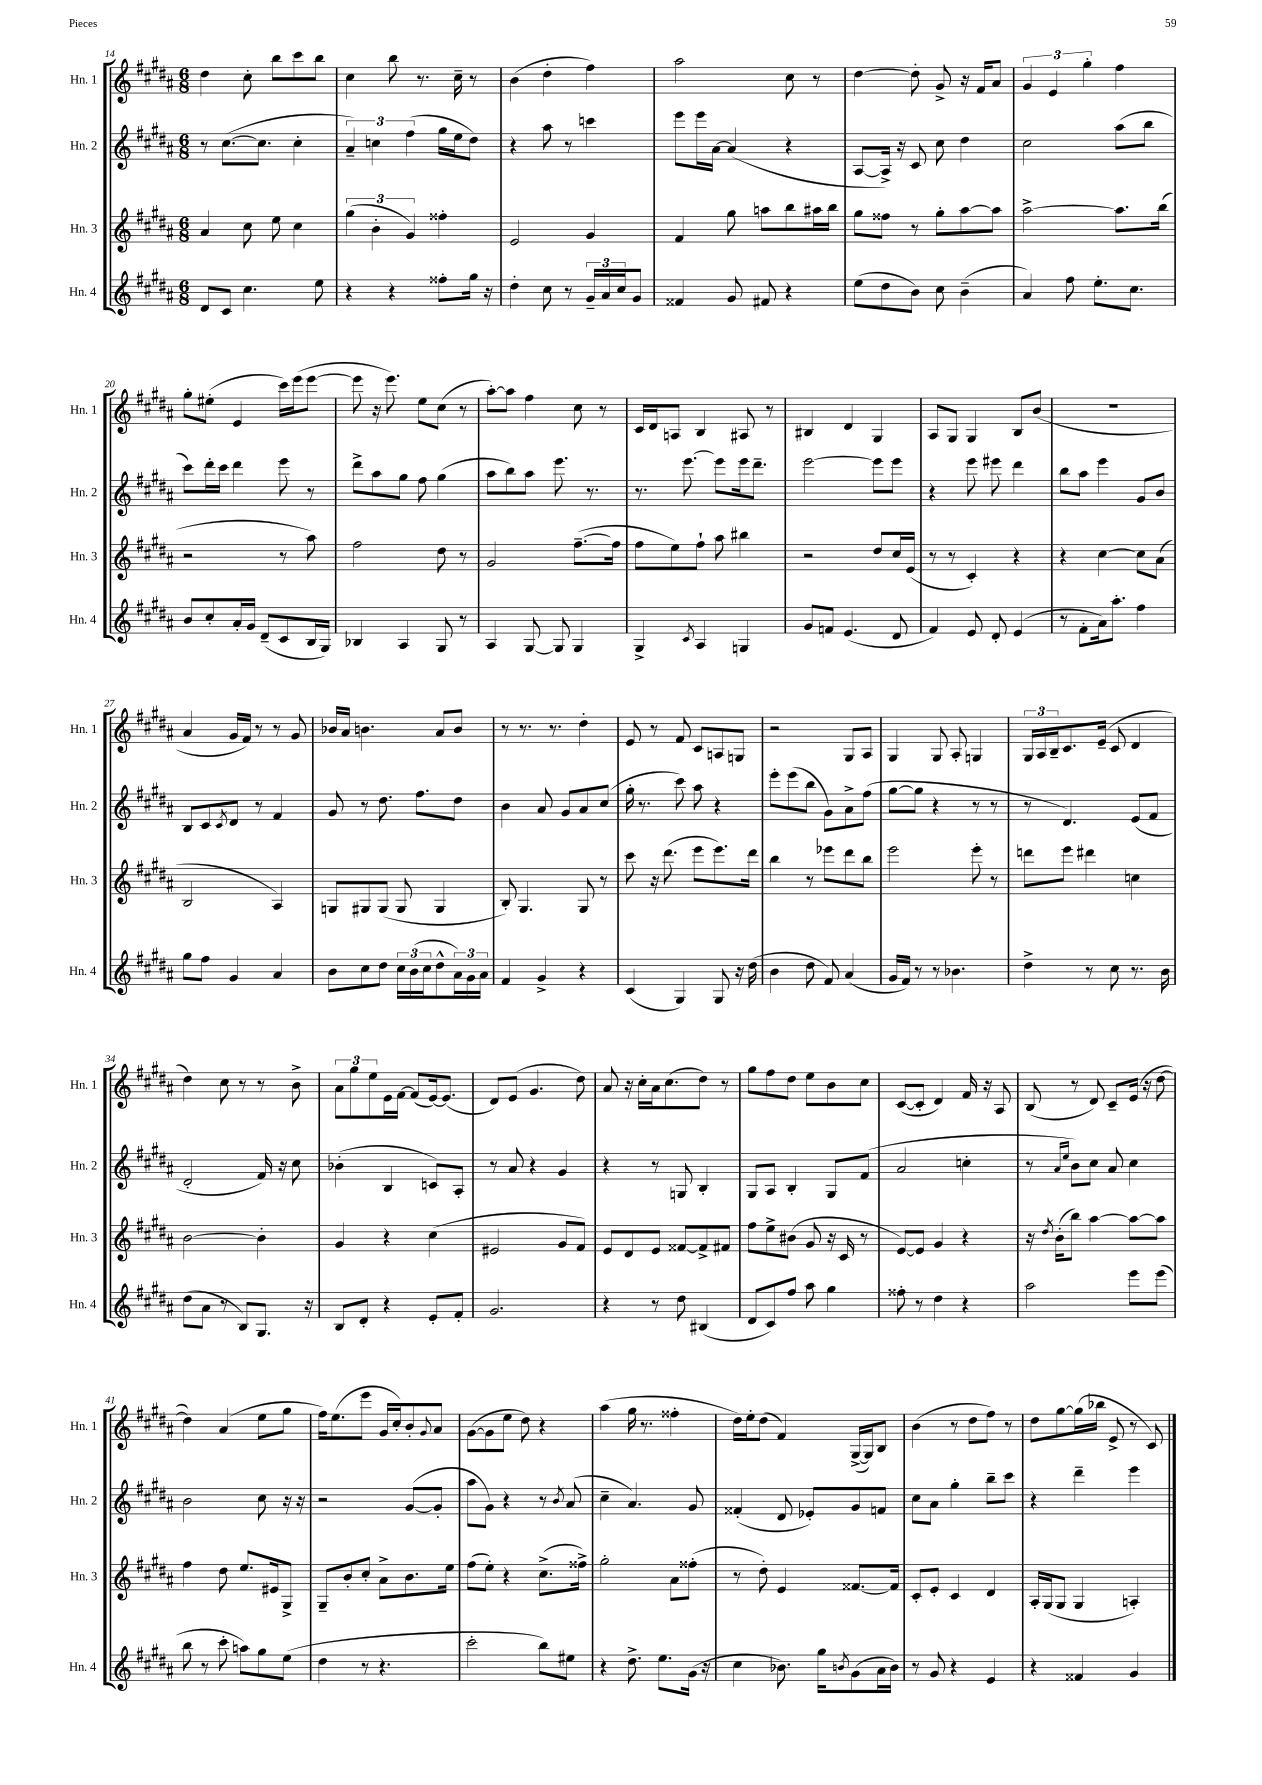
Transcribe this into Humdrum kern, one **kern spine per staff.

**kern	**kern	**kern	**kern
*part4	*part3	*part2	*part1
*staff4	*staff3	*staff2	*staff1
*I"Hn. 4	*I"Hn. 3	*I"Hn. 2	*I"Hn. 1
*I'Hn. 4	*I'Hn. 3	*I'Hn. 2	*I'Hn. 1
*clefG2	*clefG2	*clefG2	*clefG2
*k[f#c#g#d#a#]	*k[f#c#g#d#a#]	*k[f#c#g#d#a#]	*k[f#c#g#d#a#]
*M6/8	*M6/8	*M6/8	*M6/8
=14	=14	=14	=14
8d#/L	4a#/	8r	4dd#\
8c#/J	.	([8.cc#\L	.
4.cc#\	8cc#\	.	8cc#'\
.	.	8.cc#\J]	.
.	8ee\	.	8bb\L
.	4cc#\	4cc#'\	8ccc#\
8ee\	.	.	8bb\J
=15	=15	=15	=15
4r	(6gg#\	6a#~/)	4cc#\
.	6b'\	6ccn\	.
4r	.	.	8bb\
.	6g#/)	(6ff#\	.
.	.	.	8.r
8ff##X'\L	4ff##X'\	16gg#\LL	.
.	.	16ee\J	16cc#~\
16gg#\Jk	.	8dd#\J)	8r
16r	.	.	.
=16	=16	=16	=16
4dd#'\	2e/	4r	(4b\
8cc#\	.	8aa#\	4dd#'\
8r	.	8r	.
24g#~/LL	4g#/	4cccn\	4ff#\)
24a#/	.	.	.
24cc#/J	.	.	.
8g#/J	.	.	.
=17	=17	=17	=17
4f##X/	4f#/	8eee\L	2aa#\
.	.	16eee\L	.
.	.	[16a#\JJ	.
8g#/	8gg#\	(4a#/]	.
8f#X/	8aan\L	.	.
4r	8bb\	4r	8cc#\
.	16aa#X\L	.	8r
.	16bb\JJ	.	.
=18	=18	=18	=18
(8ee\L	8gg#\L	[8A#/L	[4dd#\
8dd#\	8ff##X\J	16A#^/Jk])	.
.	.	16r	.
8b\J)	8r	8c#/	8dd#'\]
8cc#\	8gg#'\L	8cc#\	8g#^/
(4b~\	[8aa#\	4dd#\	16r
.	.	.	16f#/KL
.	8aa#\J]	.	8a#/J
=19	=19	=19	=19
4a#/)	[2aa#^\	2cc#\	6g#/
.	.	.	6e/
8ff#\	.	.	.
.	.	.	6gg#'\
8.ee'\L	.	.	.
.	8.aa#\L]	(8aa#\L	4ff#\
8.cc#\J	.	.	.
.	.	8bb\J	.
.	(16bb\Jk	.	.
!!LO:LB:g=z
=20	=20	=20	=20
8b/L	2r	8ccc#\L)	8gg#'\L
8cc#'/	.	16ddd#'\L	(8ee#X'\J
.	.	16ccc#\JJ	.
16a#'/L	.	4ddd#\	4e/
16g#/JJ	.	.	.
(8d#~/L	.	.	.
8c#/	8r	8eee\	16ccc#\LL)
.	.	.	(16eee\J
16B/L	8aa#\)	8r	[8eee\J
16G#/JJ)	.	.	.
=21	=21	=21	=21
4B-X/	2ff#\	8ddd#^\L	8eee\]
.	.	8aa#\	16r
.	.	.	8.eee\)
4A#/	.	8gg#\J	.
.	.	8ff#\	8ee\L
8G#/	8dd#\	(4gg#\	(8cc#\J
8r	8r	.	8r
=22	=22	=22	=22
4A#/	2g#/	8aa#\L	[8aa#'\L)
.	.	8bb\)	8aa#\J]
[8G#/	.	8aa#\J	4ff#\
8G#/]	.	8.eee\	.
4G#/	([8.ff#~\L	.	8cc#\
.	.	8.r	.
.	.	.	8r
.	16ff#\Jk]	.	.
=23	=23	=23	=23
4G#^/	8ff#\L	8.r	16c#/LL
.	.	.	16d#/J
.	8ee\)	.	8An/J
.	.	[8.eee\	.
8qc#/	.	.	.
4A#/	8ff#`\J	.	4B/
.	8aa#\	8eee\L]	.
4Gn/	4bb#X\	16eee\k	8A#X/
.	.	8.ddd#~\J	.
.	.	.	8r
=24	=24	=24	=24
8g#/L	2r	[2eee\	4B#X/
8fn/J	.	.	.
(4.e/	.	.	4d#/
.	8dd#/L	8eee\L]	4G#/
8d#/	16cc#/L	8eee\J	.
.	(16e/JJ	.	.
=25	=25	=25	=25
4f#/)	8r	4r	8A#/L
.	8r	.	8G#/J
8e/	4c#'/)	8eee\	4G#/
8d#'/	.	8eee#X\	.
(4e/	4r	4ddd#\	8B/L
.	.	.	(8b/J
=26	=26	=26	=26
8r	4r	8bb\L	2.r
8f#'\L	.	8aa#\J	.
16a#\k)	[4cc#\	4eee\	.
8.aa#'\J	.	.	.
4ff#\	8cc#\L]	8g#/L	.
.	(8a#\J	8b/J	.
!!LO:LB:g=z
=27	=27	=27	=27
8gg#\L	2B/	8B/L	4a#/
8ff#\J	.	8c#/	.
.	.	8qc#/	.
4g#/	.	8d#/J	16g#/LL
.	.	.	16f#/JJ)
.	.	8r	8r
4a#/	4A#/)	4f#/	8r
.	.	.	8g#/
=28	=28	=28	=28
8b\L	8Gn/L	8g#/	16b-X/LL
.	.	.	16a#/JJ
8cc#\	8G#X/	8r	4.bn\
8dd#\J	(8G#/J	8.dd#\	.
24cc#\LL	8G#/	.	.
(24b\	.	.	.
.	.	8.ff#\L	.
24cc#\J	.	.	.
8dd#^^\	4G#/	.	8a#/L
24a#\L)	.	8dd#\J	8b/J
24g#\	.	.	.
24a#\JJ	.	.	.
=29	=29	=29	=29
4f#/	8B'/)	4b\	8r
.	4.G#/	.	8.r
4g#^/	.	8a#/	.
.	.	.	8.r
.	.	8g#/L	.
4r	8G#/	8a#/	4dd#'\
.	8r	(8cc#/J	.
=30	=30	=30	=30
(4c#/	8ccc#\	16gg#'\	8e/
.	.	8.r	.
.	16r	.	8r
.	(8.ddd#\	.	.
4G#/)	.	8ccc#\)	8f#/
.	8eee\L	8aa#\	8c#/L
8G#/	8.eee\)	4r	8An/
16r	.	.	8Gn/J
(16dd#\	16ddd#\Jk	.	.
=31	=31	=31	=31
4b\	4bb\	8eee'\L	2r
.	.	(8eee\	.
8dd#\	8r	8bb\J	.
8f#/)	8eee-X\L	8g#\L)	.
(4a#/	8ddd#\	8a#^\	8G#/L
.	8bb\J	(8ff#\J	8A#/J
=32	=32	=32	=32
16g#/LL	2eee\	[8gg#\L	4G#/
16f#/JJ)	.	.	.
8r	.	8gg#\J]	.
8r	.	4r	8G#/
4.b-X\	.	.	8A#'/
.	8eee'\	8r	4Gn/
.	8r	8r	.
=33	=33	=33	=33
4dd#^\	8dddn\L	8r	24G#/LL
.	.	.	24A#/
.	.	.	24B~/J
.	8eee\J	4.d#/)	8.c#/
8r	4ddd#X\	.	.
.	.	.	(16e~/Jk
8cc#\	.	.	8c#/
8.r	4ccn\	(8e/L	4d#/
.	.	8f#/J	.
16b\	.	.	.
!!LO:LB:g=z
=34	=34	=34	=34
(8dd#\L	[2b\	2d#'/	4dd#\)
8a#\J	.	.	.
8r	.	.	8cc#\
8B/L)	.	.	8r
8.G#/J	4b'\]	16f#/)	8r
.	.	16r	.
.	.	8cc#\	8b^\
16r	.	.	.
=35	=35	=35	=35
8B/L	4g#/	(4b-X'\	12a#\L
.	.	.	12gg#\
8d#'/J	.	.	.
.	.	.	12ee\
4r	4r	4B/	16e\L
.	.	.	[16f#\JJ
.	.	.	(8f#/L]
8e'/L	(4cc#\	8cn/L)	[16e/k)
.	.	.	(8.e/J]
8f#'/J	.	8A#'/J	.
=36	=36	=36	=36
2.g#/	2e#X/	8r	8d#/L)
.	.	8a#/	(8e/J
.	.	4r	4.g#/
.	8g#/L	4g#/	.
.	8f#/J)	.	8dd#\)
=37	=37	=37	=37
4r	8e/L	4r	8a#/
.	8d#/	.	16r
.	.	.	16cc#'\LL
8r	8e/J	8r	16a#\J
.	.	.	(8.cc#\
8dd#\	[8f##X/L	8Gn/	.
(4B#X/	8f##^/]	4B'/	8dd#\J)
.	8f#X/J	.	8r
=38	=38	=38	=38
8d#/L	8ff#\L	8G#/L	8gg#\L
8c#/)	8ee^\	8A#/J	8ff#\
8ff#/J	(8b#X\J	4B'/	8dd#\J
8aa#\	8g#/	.	8ee\L
4gg#\	16r	8G#/L	8b\
.	16c#/	.	.
.	8r	(8f#/J	8cc#\J
=39	=39	=39	=39
8ff##X'\	[8e/L)	2a#/	([8c#/L
8r	8e/J]	.	8c#'/J]
4dd#\	4g#/	.	4d#/)
4r	4r	4ccn'\	16f#/
.	.	.	16r
.	.	.	8A#/
=40	=40	=40	=40
2aa#\	16r	8r	(8B/
.	8qdd#/	.	.
.	(16b'\KL	.	.
.	.	16qqa#/LL	.
.	.	16qqee/JJ	.
.	8bb\J)	8b\L)	8r
.	[4aa#\	8cc#\J	8d#/)
.	.	8a#/	8c#~/L
8eee\L	8aa#\L_	4cc#\	(16e/Jk
.	.	.	16r
(8eee\J	8aa#\J]	.	[8dd#\
!!LO:LB:g=z
=41	=41	=41	=41
8bb\	4ff#\	2b\	4dd#\])
8r	.	.	.
8ccc#'\	8dd#\	.	(4a#/
8aan\L)	8.ee/L	.	.
8gg#\	.	8cc#\	8ee\L
.	16e#X/k	.	.
(8ee\J	8G#^/J	16r	8gg#\J
.	.	16r	.
=42	=42	=42	=42
4dd#\	8G#~/L	2r	16ff#\KL)
.	.	.	(8.ee\
.	8b'/	.	.
8r	8cc#'/J	.	8eee\J
4.r	8a#^\L	.	16g#/LL
.	.	.	16cc#'/J)
.	8.b\	([8g#/L	8b'/
.	.	.	8qqg#/
.	.	8g#'/J]	8a#/J
.	16ee\Jk	.	.
=43	=43	=43	=43
2ccc#'\	(8ff#\L	8aa#\L	([8g#\L
.	8ee'\J)	8g#\J)	8g#\]
.	4r	4r	8ee\J
.	.	.	8dd#\)
8bb\L)	(8.cc#^\L	8r	4r
.	.	8qb/	.
8ee#X\J	.	(8a#/	.
.	16ff##X^\Jk)	.	.
=44	=44	=44	=44
4r	2gg#'\	4cc#~\	(4aa#\
8.dd#^\	.	4.a#/)	16gg#\
.	.	.	8.r
8.ee\L	.	.	.
.	8a#\L	.	4ff##X'\
(16g#\Jk	(8ff##X'\J	8g#/	.
16r	.	.	.
=45	=45	=45	=45
4cc#\	8r	(4f##X'/	16dd#\LL)
.	.	.	16ee'\J
.	8dd#'\)	.	(8dd#\J
8.b-X\)	4e/	8d#/	4f#/)
.	.	8e-X'/L)	.
16gg#\KL	.	.	.
8qbn/	.	.	.
(8g#\	[8.f##X/L	8g#/	([16G#^/LL
.	.	.	16G#/J])
16a#\L	.	8fn/J	8B/J
16b\JJ)	16f##/Jk]	.	.
=46	=46	=46	=46
8r	8c#'/L	8cc#\L	(4b\
8g#/	8e'/J	8a#\J	.
4r	4c#/	4gg#'\	8r
.	.	.	8dd#\L
4e/	4d#/	8bb~\L	8ff#\J)
.	.	8ccc#\J	8r
=47	=47	=47	=47
4r	16A#'/LL	4r	8dd#\L
.	(16G#/J	.	.
.	8G#/J	.	[8gg#\
4f##X/	4G#/	4ddd#~\	(16gg#\L]
.	.	.	16bb-X\JJ
.	.	.	8e^/
4g#/	4An'/)	4eee\	8r
.	.	.	8c#/)
==	==	==	==
*-	*-	*-	*-
